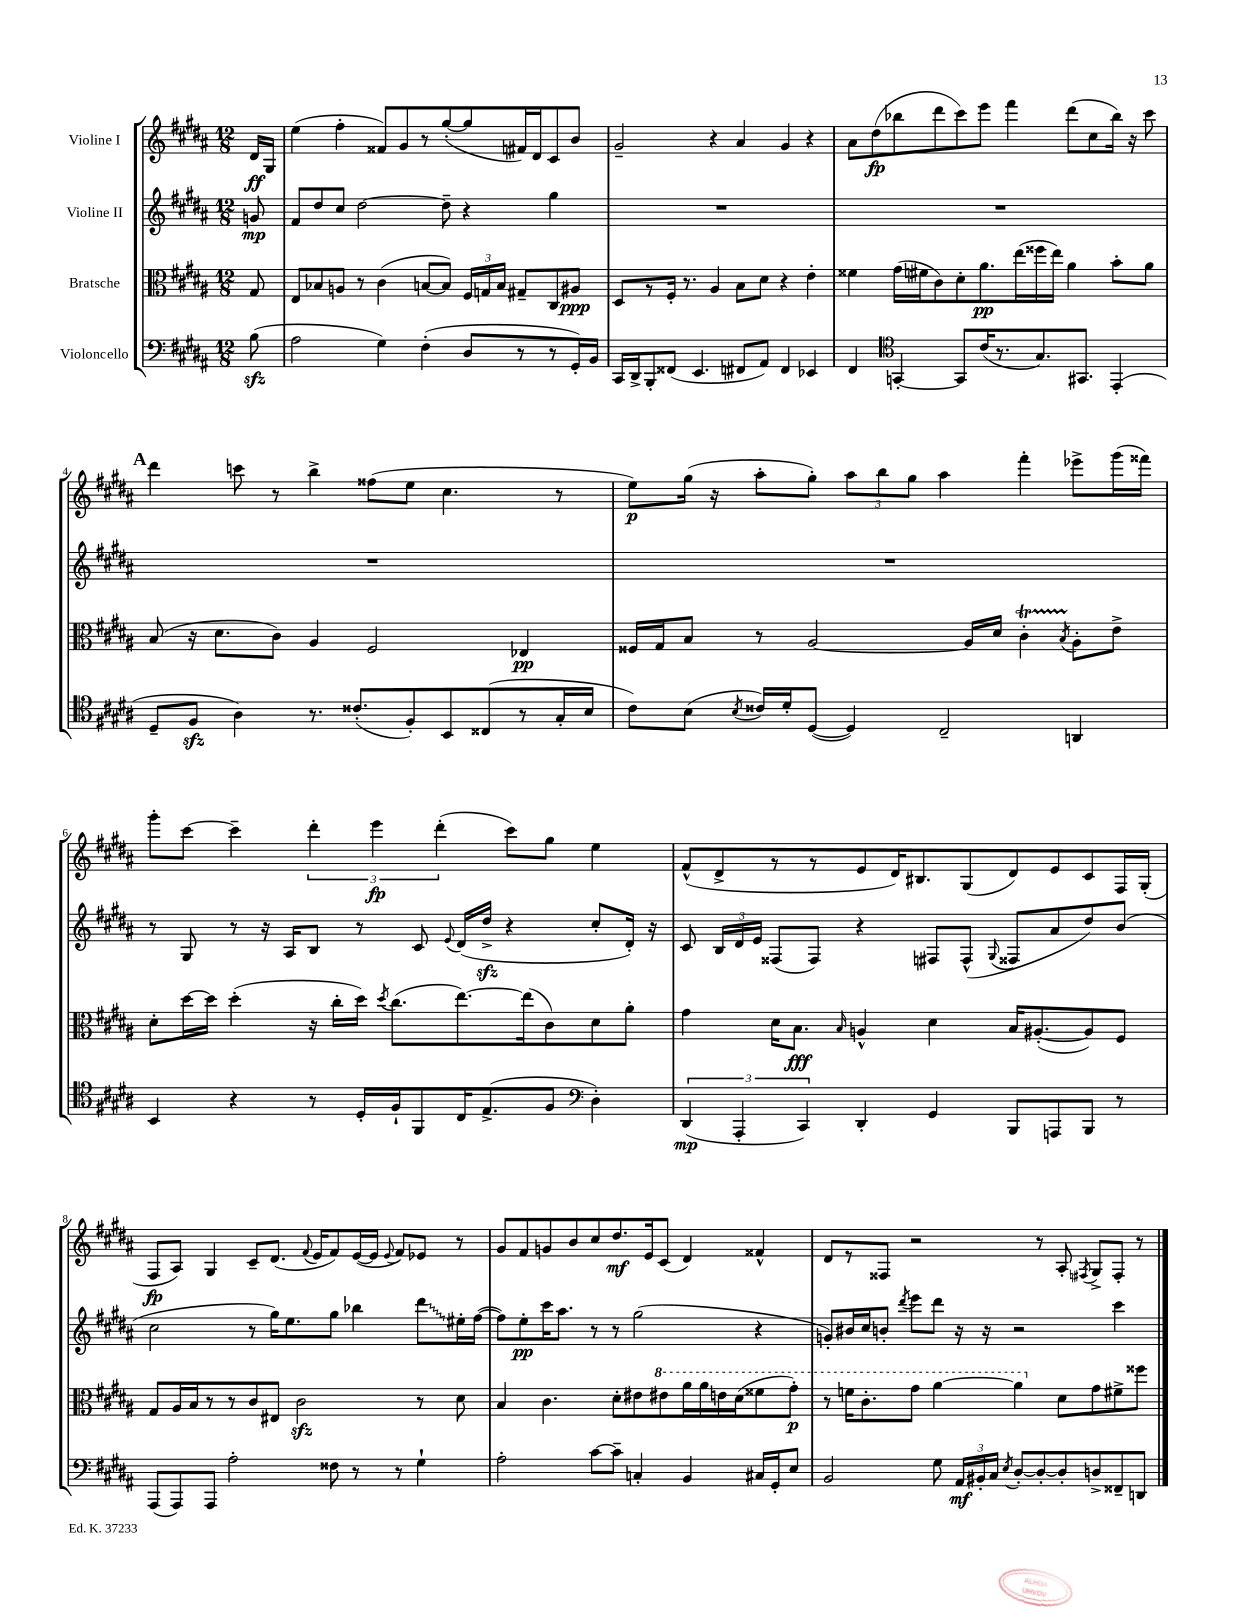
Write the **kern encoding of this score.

**kern	**kern	**kern	**kern
*staff4	*staff3	*staff2	*staff1
*clefF4	*clefC3	*clefG2	*clefG2
*k[f#c#g#d#a#]	*k[f#c#g#d#a#]	*k[f#c#g#d#a#]	*k[f#c#g#d#a#]
*M12/8	*M12/8	*M12/8	*M12/8
(8B	8G#	8g	16d#
.	.	.	16G#
=	=	=	=
2A#	8E	8f#	(4ee
.	8B-	8dd#	.
.	8A	8cc#	4ff#'
.	8r	[2dd#	.
4G#)	(4c#	.	8f##)
.	.	.	8g#
(4F#'	[8B	.	8r
.	8B])	8dd#~]	([8gg#'
8D#	24F#	4r	8gg#]
.	24G	.	.
.	24B	.	.
8r	8G#~	.	16f#)
.	.	.	16d#
8r	8C#	4gg#	8c#
16GG#')	8A#	.	8b
16BB	.	.	.
=	=	=	=
16CC#	8D#	1.r	2g#~
16DD#^	.	.	.
8BBB'	8r	.	.
(8FF##	16F#'	.	.
.	8.r	.	.
4.EE	.	.	.
.	4A#	.	4r
8FF#	8B	.	4a#
8AA#)	8d#	.	.
4FF#	4r	.	4g#
4EE-	4e'	.	4r
=	=	=	=
4FF#	4f##	1.r	8a#
.	.	.	(8dd#
*clefC4	*	*	*
[4GG'	(16g#	.	8bb-
.	16f#	.	.
.	8c#)	.	8ddd#
8GG]	8d#'	.	8ccc#)
(16c#	8.a#	.	8eee
8.r	.	.	.
.	.	.	4fff#
.	(16ee	.	.
8.G#)	16ff##	.	.
.	16ee)	.	.
.	4a#	.	(8ddd#
8.GG#	.	.	.
.	.	.	8cc#
(4EE'	8b'	.	16bb-)
.	.	.	16r
.	8a#	.	8ccc#
=	=	=	=
8D#~	(8B	1.r	4ddd#
8F#	16r	.	.
.	8.d#	.	.
4A#)	.	.	8ccc
.	8c#)	.	8r
8.r	4A#	.	4bb^
(8.c##'	.	.	.
.	2F#	.	(8ff##
8F#')	.	.	8ee
8BB	.	.	4.cc#
(8C##	.	.	.
8r	4E-	.	.
16G#'	.	.	8r
16B	.	.	.
=	=	=	=
8c#)	16F##	1.r	8ee)
.	16G#	.	.
(8B	8B	.	(16gg#
.	.	.	16r
8qB	.	.	.
16c##)	8r	.	8aa#'
16d#'	.	.	.
([8D#	[2A#	.	8gg#')
4D#])	.	.	12aa#
.	.	.	12bb
.	.	.	12gg#
2C#~	.	.	4aa#
.	16A#]	.	.
.	16d#	.	.
.	4c#'	.	4fff#'
.	8qB	.	.
4AA	8A#'	.	8eee-^
.	8e^	.	(16ggg#
.	.	.	16fff##)
=	=	=	=
4BB	8d#'	8r	8ggg#'
.	[16dd#	8G#	[8ccc#
.	16dd#]	.	.
4r	(4dd#'	8r	4ccc#~]
.	.	16r	.
.	.	16A#	.
8r	16r	8B	6ddd#'
.	16cc#'	.	.
16D#'	16dd#)	8r	.
.	.	.	6eee
.	8qdd#	.	.
16F#`	(8.cc#	.	.
8FF#	.	8c#	.
.	.	.	(6ddd#'
.	.	8qqe	.
16C#	[8.ee)	(16d#	.
(8.E^	.	16dd#^	.
.	.	4r	8ccc#)
.	(16ee]	.	.
8F#	8c#)	.	8gg#
*clefF4	*	*	*
4D#')	8d#	8cc#'	4ee
.	8a#'	16d#')	.
.	.	16r	.
=	=	=	=
(6DD#	4g#	8c#	(8f#^^
.	.	24B	8d#^
6AAA#'	.	24d#	.
.	.	24e	.
.	16d#	(8F##	8r
.	8.B	.	.
6CC#)	.	.	.
.	.	8F##)	8r
.	16qqB	.	.
4DD#'	4A^^	4r	8e
.	.	.	16d#)
.	.	.	8.B#
4GG#	4d#	8F#	.
.	.	(8F#^^	(8G#
.	.	8qqG#	.
8BBB	16B	8F##	8d#)
.	([8.A#'	.	.
8AAA	.	8a#	8e
8BBB	8A#])	8dd#)	8c#
8r	8F#	(8b	16F#
.	.	.	(16G#'
=	=	=	=
(8AAA#	8G#	2cc#	8F#
8AAA#)	16A#	.	8A#)
.	16B	.	.
8AAA#	8r	.	4G#
2A#'	8r	.	.
.	8c#	8r	8c#~
.	8E#	16gg#)	(8.d#
.	.	8.ee	.
.	2c#	.	.
.	.	.	8qqf#
.	.	.	16e
8F##	.	8gg#	8f#)
8r	.	4bb-	([16e
.	.	.	16e]
.	.	.	8qqe
8r	.	.	8f#)
4G#`	8r	8ddd#	8e-
.	8d#	16ee#'	8r
.	.	([16ff#	.
=	=	=	=
2A#'	4B	8ff#])	8g#
.	.	8ee'	8f#
.	4.c#	16ccc#	8g
.	.	8.aa#	.
.	.	.	8b
[8c#	.	8r	8cc#
8c#~]	8d#'	8r	8.dd#
4C'	8e#	(2gg#	.
.	.	.	16e
.	8ee#	.	(8c#
4BB	16aa#	.	4d#)
.	16aa#	.	.
.	16ee	.	.
.	(16dd#	.	.
16C#	8ff##	4r	4f##^^
16GG#'	.	.	.
8E	8gg#')	.	.
=	=	=	=
2BB	8r	8g')	8d#
.	16ff	16b#	8r
.	8.cc#'	16cc#	.
.	.	8b'	8F##
.	.	8qddd#	.
.	8gg#	8eee	2r
8G#	[4aa#	8ddd#	.
24AA#	.	16r	.
24BB#'	.	.	.
.	.	16r	.
24C#	.	.	.
8qE	.	.	.
[8D#'	4aa#]	2r	.
8D#'_	.	.	8r
8D#']	8d#	.	8A#'
.	.	.	8qF#
8D^	8g#	.	8G#^
8FF##~	8f#^	4ccc#	8F#'
8DD	8ff##	.	8r
==	==	==	==
*-	*-	*-	*-
